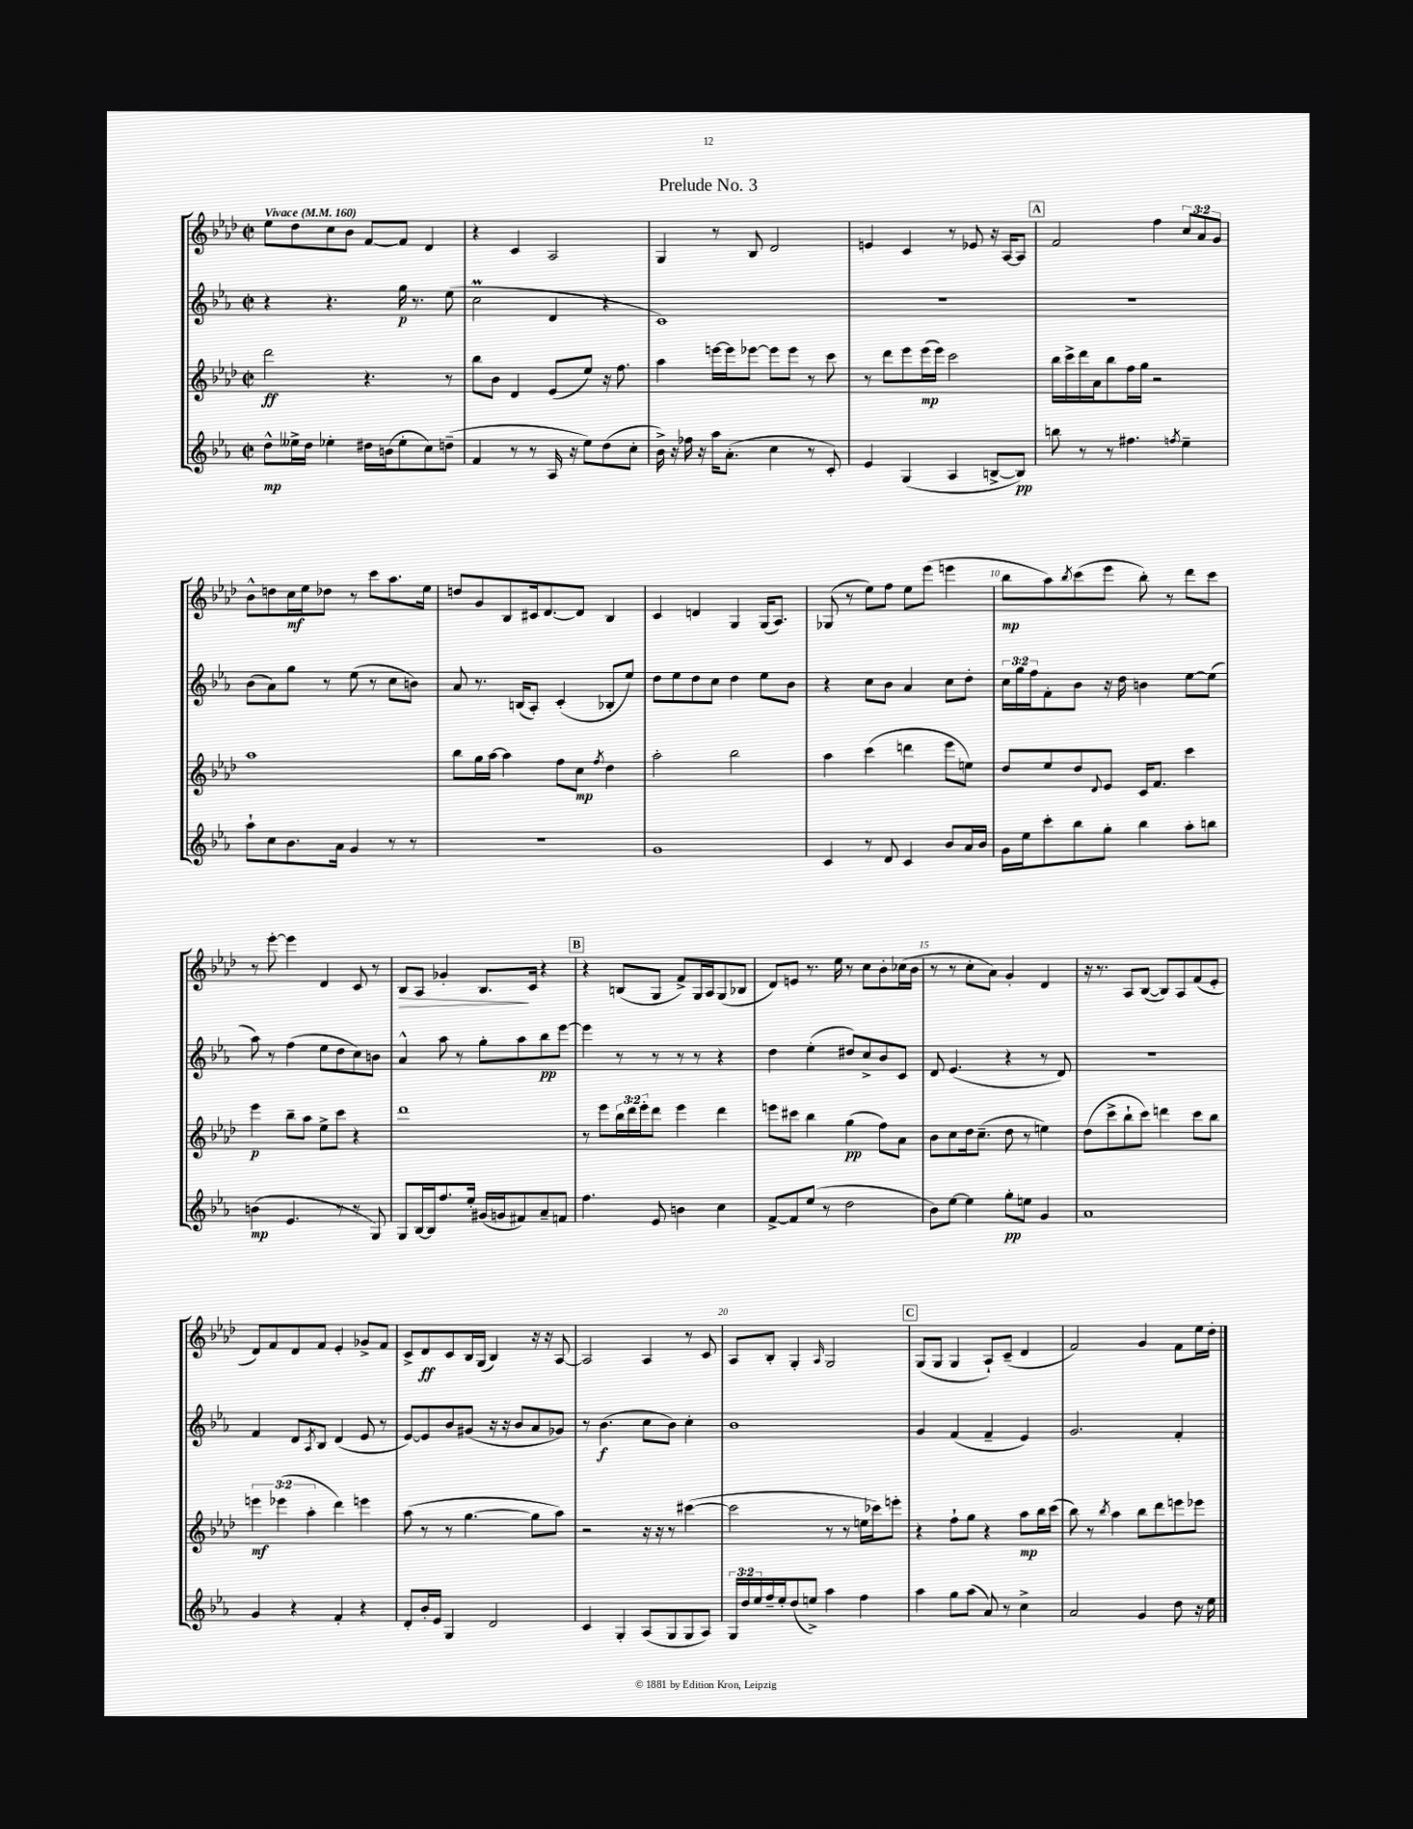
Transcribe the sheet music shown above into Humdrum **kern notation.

**kern	**dynam	**kern	**dynam	**kern	**dynam	**kern	**dynam
*part4	*part4	*part3	*part3	*part2	*part2	*part1	*part1
*staff4	*staff4	*staff3	*staff3	*staff2	*staff2	*staff1	*staff1
*clefG2	*	*clefG2	*	*clefG2	*	*clefG2	*
*k[b-e-a-]	*	*k[b-e-a-d-]	*	*k[b-e-a-]	*	*k[b-e-a-d-]	*
*M2/2	*	*M2/2	*	*M2/2	*	*M2/2	*
*met(c|)	*	*met(c|)	*	*met(c|)	*	*met(c|)	*
*MM160	*	*MM160	*	*MM160	*	*MM160	*
=1	=1	=1	=1	=1	=1	=1	=1
!	!	!	!	!	!	!LO:TX:a:B:t=Vivace	!
8dd^^\L	mp	2ddd-\	ff	4r	.	8ee-\L	.
16ee--X^\L	.	.	.	.	.	8dd-\	.
16dd\JJ	.	.	.	.	.	.	.
4ee-X'\	.	.	.	4.r	.	8cc\	.
.	.	.	.	.	.	8b-\J	.
16dd#X\LL	.	4.r	.	.	.	[8f/L	.
(16bn\J	.	.	.	.	.	.	.
8ee-'\	.	.	.	16gg\	p	8f/J]	.
.	.	.	.	8.r	.	.	.
8cc\)	.	.	.	.	.	4d-/	.
(8ddn~\J	.	8r	.	(8ee-\	.	.	.
=2	=2	=2	=2	=2	=2	=2	=2
4f/	.	8bb-\L	.	2ccM\	.	4r	.
.	.	8b-\J	.	.	.	.	.
8r	.	4d-/	.	.	.	4c/	.
8r	.	.	.	.	.	.	.
16A-/	.	(8e-/L	.	4d/	.	2A-/	.
16r	.	.	.	.	.	.	.
8ee-\L)	.	8ee-/J)	.	.	.	.	.
(8dd\	.	16r	.	4r	.	.	.
.	.	8.ff\	.	.	.	.	.
8cc'\J	.	.	.	.	.	.	.
=3	=3	=3	=3	=3	=3	=3	=3
16b-^\)	.	4aa-\	.	1c)	.	4G/	.
16r	.	.	.	.	.	.	.
16ff-X\	.	.	.	.	.	.	.
16r	.	.	.	.	.	.	.
16aa-\KL	.	[16eeen\LL	.	.	.	8r	.
(8.a-'\J	.	16eee\J]	.	.	.	.	.
.	.	[8eee-X\J	.	.	.	8B-/	.
4cc\	.	8eee-\L]	.	.	.	2d-/	.
.	.	8eee-\J	.	.	.	.	.
8r	.	8r	.	.	.	.	.
8c'/)	.	8ccc\	.	.	.	.	.
=4	=4	=4	=4	=4	=4	=4	=4
4e-/	.	8r	.	1r	.	4en/	.
.	.	8ddd-\L	.	.	.	.	.
(4G/	.	8eee-\	.	.	.	4c/	.
.	.	(16eee-\L	mp	.	.	.	.
.	.	16eee-\JJ)	.	.	.	.	.
4A-/	.	2ccc\	.	.	.	8r	.
.	.	.	.	.	.	8e-X/	.
[8Bn^/L	.	.	.	.	.	16r	.
.	.	.	.	.	.	[16A-/KL	.
8B/J])	pp	.	.	.	.	8A-/J]	.
!!LO:REH:place=s1:t=A
=5	=5	=5	=5	=5	=5	=5	=5
8bbn\	.	16bb-\LL	.	1r	.	2f/	.
.	.	16ccc^\	.	.	.	.	.
8r	.	16ddd-\	.	.	.	.	.
.	.	16a-\J	.	.	.	.	.
8r	.	8bb-\	.	.	.	.	.
4.ff#X\	.	16ff\L	.	.	.	.	.
.	.	16gg\JJ	.	.	.	.	.
.	.	2r	.	.	.	4ff\	.
8qffn/	.	.	.	.	.	.	.
4ee-~\	.	.	.	.	.	12cc/L	.
.	.	.	.	.	.	12a-/	.
.	.	.	.	.	.	12g/J	.
!!LO:LB:g=z
=6	=6	=6	=6	=6	=6	=6	=6
8aa-`\L	.	1aa-	.	(8b-\L	.	8b-^^\L	.
8cc\	.	.	.	8a-\)	.	8ddn\	.
8.b-\	.	.	.	8gg\J	.	16cc\L	mf
.	.	.	.	.	.	16ee-\J	.
.	.	.	.	8r	.	8dd-X\J	.
16a-\Jk	.	.	.	.	.	.	.
4g/	.	.	.	(8ee-\	.	8r	.
.	.	.	.	8r	.	8ccc\L	.
8r	.	.	.	8cc\L	.	8.aa-\	.
8r	.	.	.	8bn\J)	.	.	.
.	.	.	.	.	.	16ee-\Jk	.
=7	=7	=7	=7	=7	=7	=7	=7
1r	.	8bb-\L	.	8a-/	.	8ddn/L	.
.	.	16gg\L	.	8.r	.	8g/	.
.	.	[16aa-\JJ	.	.	.	.	.
.	.	4aa-\]	.	.	.	8B-/	.
.	.	.	.	(16Bn/KL	.	.	.
.	.	.	.	8A-'/J)	.	16c#X/k	.
.	.	.	.	.	.	[8.d-/	.
.	.	8ff\L	.	(4c'/	.	.	.
.	.	8cc\J	mp	.	.	8d-/J]	.
.	.	8qff/	.	.	.	.	.
.	.	4dd-\	.	8B-X'/L	.	4B-/	.
.	.	.	.	8ee-/J)	.	.	.
=8	=8	=8	=8	=8	=8	=8	=8
1g	.	2aa-'\	.	8dd\L	.	4c/	.
.	.	.	.	8ee-\	.	.	.
.	.	.	.	8dd\	.	4dn/	.
.	.	.	.	8cc\J	.	.	.
.	.	2bb-\	.	4dd\	.	4G/	.
.	.	.	.	8ee-\L	.	(16G/KL	.
.	.	.	.	.	.	8.A-/J)	.
.	.	.	.	8b-\J	.	.	.
=9	=9	=9	=9	=9	=9	=9	=9
4c/	.	4aa-\	.	4r	.	(8G-X/	.
.	.	.	.	.	.	8r	.
8r	.	(4ccc\	.	8cc\L	.	8ee-\L)	.
8d/	.	.	.	8b-\J	.	8ff\J	.
4c/	.	4dddn\	.	4a-/	.	8ee-\L	.
.	.	.	.	.	.	(8eee-\J	.
8b-/L	.	8eee-\L	.	8cc\L	.	4eeen\	.
16a-/L	.	8een\J)	.	8dd'\J	.	.	.
16b-/JJ	.	.	.	.	.	.	.
=10	=10	=10	=10	=10	=10	=10	=10
16g\LL	.	8dd-/L	.	24cc\LL	.	8bb-\L	mp
.	.	.	.	24gg\	.	.	.
16ee-\J	.	.	.	.	.	.	.
.	.	.	.	24ff\J	.	.	.
8ccc'\	.	8ee-/	.	8f'\	.	8aa-\)	.
.	.	.	.	.	.	8qbb-/	.
8bb-\	.	8dd-/	.	8b-\J	.	(8ccc\	.
.	.	8qqd-/	.	.	.	.	.
8gg'\J	.	8e-/J	.	16r	.	8eee-\J	.
.	.	.	.	16dd\	.	.	.
4bb-\	.	16c/KL	.	4bn\	.	8bb-'\)	.
.	.	8.f/J	.	.	.	.	.
.	.	.	.	.	.	8r	.
8aa-'\L	.	4ccc\	.	[8ee-\L	.	8ddd-\L	.
8bbn\J	.	.	.	(8ee-\J]	.	8ccc\J	.
!!LO:LB:g=z
=11	=11	=11	=11	=11	=11	=11	=11
(4bn\	mp	4eee-\	p	8aa-\)	.	8r	.
.	.	.	.	8r	.	[8eee-'\	.
4.e-/	.	8bb-~\L	.	(4ff\	.	4eee-\]	.
.	.	8aa-\J	.	.	.	.	.
.	.	8ee-^\L	.	8ee-\L	.	4d-/	.
8r	.	8ccc\J	.	8dd\	.	.	.
8r	.	4r	.	8cc\)	.	8c/	.
8G/)	.	.	.	8bn\J	.	8r	.
=12	=12	=12	=12	=12	=12	=12	=12
!	!	!	!	!	!	!	!LO:HP:b
8G/L	.	1ddd-	.	4a-^^/	.	8B-/L	>
[16B-/L	.	.	.	.	.	8A-/J	.
16B-/J]	.	.	.	.	.	.	.
8.ff/	.	.	.	8aa-\	.	4g-X'/	.
.	.	.	.	8r	.	.	.
16ee-'/Jk	.	.	.	.	.	.	.
(16g#X/LL	.	.	.	8gg'\L	.	8.B-/L	.
16gn/J	.	.	.	.	.	.	.
8f#X/)	.	.	.	8aa-\	.	.	.
.	.	.	.	.	.	16c/Jk	]
8a-~/	.	.	.	8bb-\	pp	4r	.
8fn/J	.	.	.	[8eee-\J	.	.	.
!!LO:REH:place=s1:t=B
=13	=13	=13	=13	=13	=13	=13	=13
4.ff\	.	8r	.	4eee-\]	.	4r	.
.	.	8eee-\L	.	.	.	.	.
.	.	24bb-\L	.	8r	.	(8Bn/L	.
.	.	24ddd-\	.	.	.	.	.
.	.	24eee-'\J	.	.	.	.	.
8e-/	.	8ddd-\J	.	8r	.	8G/J	.
4bn\	.	4eee-\	.	8r	.	8f^/L)	.
.	.	.	.	8r	.	16G/L	.
.	.	.	.	.	.	16A-/J	.
4cc\	.	4ddd-\	.	4r	.	(8G/	.
.	.	.	.	.	.	8B-X/J	.
=14	=14	=14	=14	=14	=14	=14	=14
[8f^/L	.	8eeen\L	.	4dd\	.	8d-/L)	.
8f/]	.	8ccc#X\J	.	.	.	8en/J	.
(8ee-/J	.	4bb-\	.	(4ee-'\	.	8.r	.
8r	.	.	.	.	.	.	.
.	.	.	.	.	.	16ee-\	.
2dd\	.	(4gg\	pp	8dd#X/L)	.	8r	.
.	.	.	.	8cc^/	.	8cc\L	.
.	.	8ff\L)	.	8b-/	.	8b-'\	.
.	.	8a-\J	.	8c/J	.	(16cc-X\L	.
.	.	.	.	.	.	16b-\JJ	.
=15	=15	=15	=15	=15	=15	=15	=15
8b-\L)	.	8b-\L	.	8d/	.	8r	.
[8ee-\J	.	8cc\	.	(4.e-/	.	8r	.
4ee-\]	.	16dd-\k	.	.	.	8cc'\L	.
.	.	(8.cc~\J	.	.	.	.	.
.	.	.	.	.	.	8a-\J)	.
8gg'\L	pp	8dd-\	.	4r	.	4g'/	.
8een\J	.	8r	.	.	.	.	.
4g/	.	4een\)	.	8r	.	4d-/	.
.	.	.	.	8d/)	.	.	.
=16	=16	=16	=16	=16	=16	=16	=16
1a-	.	(8dd-\L	.	1r	.	16r	.
.	.	.	.	.	.	8.r	.
.	.	8ccc^\	.	.	.	.	.
.	.	8bb-`\	.	.	.	8A-/L	.
.	.	8ccc\J)	.	.	.	([8B-/J	.
.	.	4dddn\	.	.	.	8B-/L])	.
.	.	.	.	.	.	8A-/	.
.	.	8ccc\L	.	.	.	(8f/	.
.	.	8bb-\J	.	.	.	8e-'/J	.
!!LO:LB:g=z
=17	=17	=17	=17	=17	=17	=17	=17
4g/	.	6eeen\	mf	4f/	.	8d-/L)	.
.	.	.	.	.	.	8f/	.
.	.	(6eee-X\	.	.	.	.	.
4r	.	.	.	8d/L	.	8d-/	.
.	.	6aa-'\	.	.	.	.	.
.	.	.	.	8qA-/	.	.	.
.	.	.	.	8B-/J	.	8f/J	.
4f'/	.	4ddd-\)	.	(4d/	.	4e-'/	.
4r	.	4eeen\	.	8e-/	.	8g-X^/L	.
.	.	.	.	8r	.	8f/J	.
=18	=18	=18	=18	=18	=18	=18	=18
8d'/L	.	(8aa-\	.	[8e-/L)	.	8c^/L	.
16b-'/L	.	8r	.	8e-/]	.	8d-/	ff
16e-/JJ	.	.	.	.	.	.	.
4G/	.	8r	.	8b-/	.	8c/	.
.	.	[4.gg\	.	(8g#X/J	.	16B-/L	.
.	.	.	.	.	.	(16G/JJ	.
2d/	.	.	.	16r	.	4B-/)	.
.	.	.	.	16r	.	.	.
.	.	.	.	8b-/L	.	.	.
.	.	8gg\L]	.	8a-/	.	16r	.
.	.	.	.	.	.	16r	.
.	.	8aa-\J)	.	8g-X/J)	.	[8A-/	.
=19	=19	=19	=19	=19	=19	=19	=19
4c/	.	2r	.	8r	.	2A-/]	.
.	.	.	.	(4.b-\	f	.	.
4G'/	.	.	.	.	.	.	.
(8A-/L	.	16r	.	8cc\L	.	4A-/	.
.	.	16r	.	.	.	.	.
8G/	.	8r	.	8b-\J)	.	.	.
8G/	.	([4ccc#X\	.	4cc'\	.	8r	.
8A-/J)	.	.	.	.	.	8c/	.
=20	=20	=20	=20	=20	=20	=20	=20
24G/LL	.	2ccc#\]	.	1b-	.	8A-/L	.
24dd/	.	.	.	.	.	.	.
24ee-/	.	.	.	.	.	.	.
16ff~/	.	.	.	.	.	8B-'/J	.
16ee-'/J	.	.	.	.	.	.	.
(8dd/	.	.	.	.	.	4G'/	.
8een^/J)	.	.	.	.	.	.	.
.	.	.	.	.	.	16qqA-/	.
4aa-\	.	8r	.	.	.	2G/	.
.	.	8r	.	.	.	.	.
4ff\	.	16een\LL	.	.	.	.	.
.	.	16ccc-X\J)	.	.	.	.	.
.	.	8eeen'\J	.	.	.	.	.
!!LO:REH:place=s1:t=C
=21	=21	=21	=21	=21	=21	=21	=21
4aa-\	.	4r	.	4g/	.	(8G/L	.
.	.	.	.	.	.	8G/J	.
8gg\L	.	8ff`\L	.	(4f/	.	4G/	.
(8aa-\J	.	8gg\J	.	.	.	.	.
8a-/)	.	4r	.	4f~/	.	8A-`/L)	.
8r	.	.	.	.	.	(8c~/J	.
4cc^\	.	8aa-\L	mp	4e-/)	.	4d-/	.
.	.	16bb-\L	.	.	.	.	.
.	.	(16ccc\JJ	.	.	.	.	.
=22	=22	=22	=22	=22	=22	=22	=22
2a-/	.	8bb-\)	.	2.g/	.	2f/)	.
.	.	8r	.	.	.	.	.
.	.	8qbb-/	.	.	.	.	.
.	.	4aa-\	.	.	.	.	.
4g/	.	8bb-\L	.	.	.	4g/	.
.	.	8ddd-\	.	.	.	.	.
8dd\	.	8eeen\	.	4f'/	.	8f\L	.
16r	.	8eee-X\J	.	.	.	16ee-\L	.
16ee-\	.	.	.	.	.	16dd-'\JJ	.
==	==	==	==	==	==	==	==
*-	*-	*-	*-	*-	*-	*-	*-
